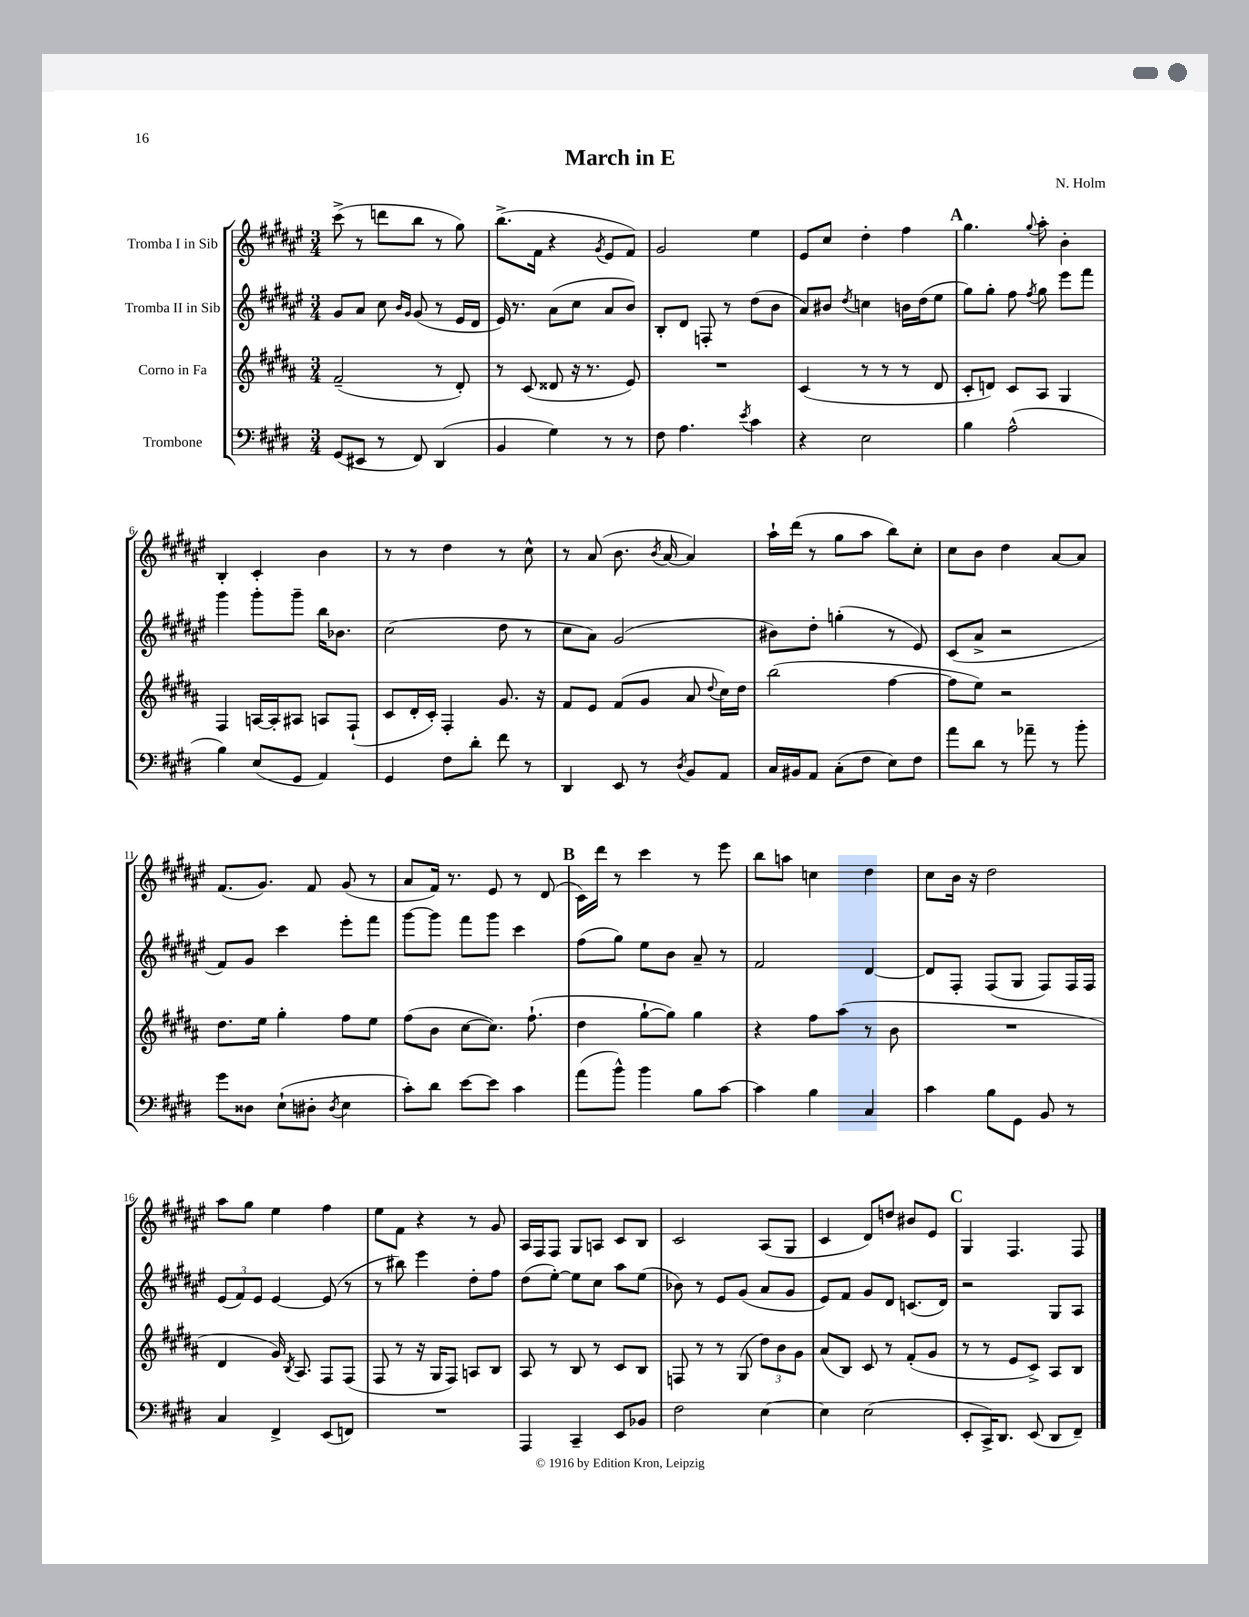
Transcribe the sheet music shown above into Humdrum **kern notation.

**kern	**kern	**kern	**kern
*part4	*part3	*part2	*part1
*staff4	*staff3	*staff2	*staff1
*I"Trombone	*I"Corno in Fa	*I"Tromba II in Sib	*I"Tromba I in Sib
*clefF4	*clefG2	*clefG2	*clefG2
*k[f#c#g#d#]	*k[f#c#g#d#a#]	*k[f#c#g#d#a#e#]	*k[f#c#g#d#a#e#]
*M3/4	*M3/4	*M3/4	*M3/4
=1	=1	=1	=1
(8GG#/L	(2f#~/	8g#/L	(8ccc#^\
8EE#X/J	.	8a#/J	8r
8r	.	8cc#\	8dddn\L
.	.	16qqb/LL	.
.	.	16qqg#/JJ	.
8FF#/)	.	(8g#/	8bb\J
(4DD#/	8r	8r	8r
.	8d#'/)	16e#/LL	8gg#\)
.	.	16d#/JJ	.
=2	=2	=2	=2
4BB/	8r	16e#/)	(8.bb^\L
.	.	8.r	.
.	(8c#/	.	.
.	.	.	16f#\Jk
4G#\)	8d##X/	(8a#\L	4r
.	16r	8cc#\J	.
.	8.r	.	.
.	.	.	8qg#/
8r	.	8a#/L	8e#/L
8r	8e/)	8b/J)	8f#/J)
=3	=3	=3	=3
8F#\	2.r	8B'/L	2g#/
4.A\	.	8d#/J	.
.	.	8Fn'/	.
.	.	8r	.
8qe/	.	.	.
4c#\	.	(8dd#\L	4ee#\
.	.	8b\J	.
=4	=4	=4	=4
4r	(4c#/	8a#/L)	8e#/L
.	.	8b#X/J	8cc#/J
.	.	8qdd#/	.
2E\	8r	4ccn\	4dd#'\
.	8r	.	.
.	8r	16bn\LL	4ff#\
.	.	(16dd#\J	.
.	8d#/	8ee#\J	.
!!LO:REH:place=s1:t=A
=5	=5	=5	=5
4B\	8c#'/L	8gg#\L)	4.gg#\
.	8dn/J)	8gg#'\J	.
(2A^^\	8c#/L	8ff#\	.
.	.	8qff#/	8qqgg#/
.	8A#/J	8gg#\	8aa#'\
.	4G#/	8eee#\L	4b'\
.	.	8fff#\J	.
!!LO:LB:g=z
=6	=6	=6	=6
4B\)	4F#/	4ggg#\	4B'/
(8E/L	[16An/LL	8ggg#'\L	4c#'/
.	16A'/J]	.	.
8GG#/J	8A#X/J	8ggg#~\J	.
4AA/)	8An/L	16bb\KL	4b\
.	.	8.b-X\J	.
.	(8F#`/J	.	.
=7	=7	=7	=7
4GG#/	8c#/L	(2cc#\	8r
.	16d#'/L	.	8r
.	16c#'/JJ)	.	.
8F#\L	4F#'/	.	4dd#\
8d#'\J	.	.	.
8f#\	8.g#/	8dd#\	8r
8r	.	8r	8cc#^^\
.	16r	.	.
=8	=8	=8	=8
4DD#/	8f#/L	8cc#\L	8r
.	8e/J	8a#\J)	(8a#/
8EE/	(8f#/L	(2g#/	8.b\
8r	8g#/J	.	.
.	.	.	8qb/
.	.	.	[16a#/
8qD#/	.	.	.
8BB/L	8a#/	.	4a#/])
.	8qqdd#/	.	.
8AA/J	16cc#\LL)	.	.
.	16dd#\JJ	.	.
=9	=9	=9	=9
16C#/LL	(2bb\	8b#X\L)	16aa#`\LL
16BB#X/J	.	.	(16ddd#\JJ
8AA/J	.	8dd#'\J	8r
(8C#'\L	.	(4ggn'\	8gg#\L
8F#\J	.	.	8aa#\J
8E\L)	[4ff#\	8r	8bb\L)
8F#\J	.	8e#/)	8cc#'\J
=10	=10	=10	=10
8a\L	8ff#\L]	(8c#/L	8cc#\L
8d#\J	8ee\J)	8a#^/J	8b\J
8r	2r	2r	4dd#\
8a-X~\	.	.	.
8r	.	.	[8a#/L
8b'\	.	.	8a#/J]
!!LO:LB:g=z
=11	=11	=11	=11
8g#\L	8.dd#\L	8f#/L)	(8.f#/L
8D##X\J	.	8g#/J	.
.	16ee\Jk	.	8.g#/J)
(8E`\L	4gg#'\	4ccc#\	.
8D#X'\J	.	.	8f#/
8qD#/	.	.	.
4E\	8ff#\L	8eee#'\L	(8g#/
.	8ee\J	8fff#\J	8r
=12	=12	=12	=12
8c#'\L)	(8ff#\L	[8ggg#\L	8a#/L
8d#\J	8b\J	8ggg#\J]	16f#/Jk)
.	.	.	8.r
[8e\L	[8cc#\L	8fff#\L	.
8e\J]	8.cc#\J])	8ggg#\J	8e#/
4c#\	.	4ccc#\	8r
.	(8.ff#`\	.	.
.	.	.	(8d#/
!!LO:REH:place=s1:t=B
=13	=13	=13	=13
(8a\L	4dd#\	(8ff#\L	16c#\LL)
.	.	.	16ddd#\JJ
8b^^\J)	.	8gg#\J)	8r
4b\	[8gg#`\L	8ee#\L	4ccc#\
.	8gg#\J])	8b\J	.
8B\L	4gg#\	8a#~/	8r
[8c#\J	.	8r	8eee#\
=14	=14	=14	=14
4c#\]	4r	2f#/	8bb\L
.	.	.	8aan\J
4B\	8ff#\L	.	4ccn\
.	(8aa#\J	.	.
4C#/	8r	[4d#/	4dd#\
.	8b\	.	.
=15	=15	=15	=15
4c#\	2.r	8d#/L]	8cc#\L
.	.	8F#'/J	16b\Jk
.	.	.	16r
8B\L	.	(8F#/L	2dd#\
8GG#\J	.	8G#/J	.
8BB/	.	8F#/L)	.
8r	.	16F#/L	.
.	.	16F#/JJ	.
!!LO:LB:g=z
=16	=16	=16	=16
4C#/	4d#/	(12e#/L	8aa#\L
.	.	12f#/)	.
.	.	.	8gg#\J
.	.	12e#/J	.
4FF#^/	16g#/)	[4e#/	4ee#\
.	8qB/	.	.
.	8.A#/	.	.
(8EE/L	8F#/L	(8e#/]	4ff#\
8FFn/J)	(8F#/J	8r	.
=17	=17	=17	=17
2.r	8F#/	8r	8ee#\L
.	8r	8bb#X\)	8f#\J
.	16r	4eee#\	4r
.	16G#/KL	.	.
.	8F#/J)	.	.
.	8An/L	8dd#'\L	8r
.	8B/J	8ff#\J	8g#/
=18	=18	=18	=18
4AAA/	8A#/	(8dd#\L	16A#/LL
.	.	.	16F#/J
.	8r	[8ee#'\J)	8F#/J
4CC#~/	8B/	8ee#\L]	8G#/L
.	8r	8cc#\J	8An/J
8EE/L	8c#/L	8aa#\L	8c#/L
8BB-X/J	8B/J	(8ee#\J	8B/J
=19	=19	=19	=19
2F#\	8Fn/	8b-X\)	2c#/
.	8r	8r	.
.	8r	8e#/L	.
.	(8G#/	(8g#/J	.
[4E\	12dd#\L)	8a#/L	(8A#/L
.	12b\	.	.
.	.	8g#/J	8G#/J
.	12g#\J	.	.
=20	=20	=20	=20
4E\]	(8a#/L	8e#/L)	4c#/
.	8B/J)	8f#/J	.
(2E\	8c#/	8g#/L	8d#/L)
.	8r	8d#/J	8ddn/J
.	(8f#'/L	(8.cn/L	8b#X/L
.	8g#/J	.	8e#/J
.	.	16d#/Jk)	.
!!LO:REH:place=s1:t=C
=21	=21	=21	=21
8EE'/L	8r	2r	4G#/
16CC#^/K)	8r	.	.
8.DD#/J	.	.	.
.	8e/L	.	4.F#/
(8EE/	8c#^/J)	.	.
8DD#/L	8A#/L	8G#/L	.
8FF#~/J)	8B/J	8A#/J	8F#/
==	==	==	==
*-	*-	*-	*-
